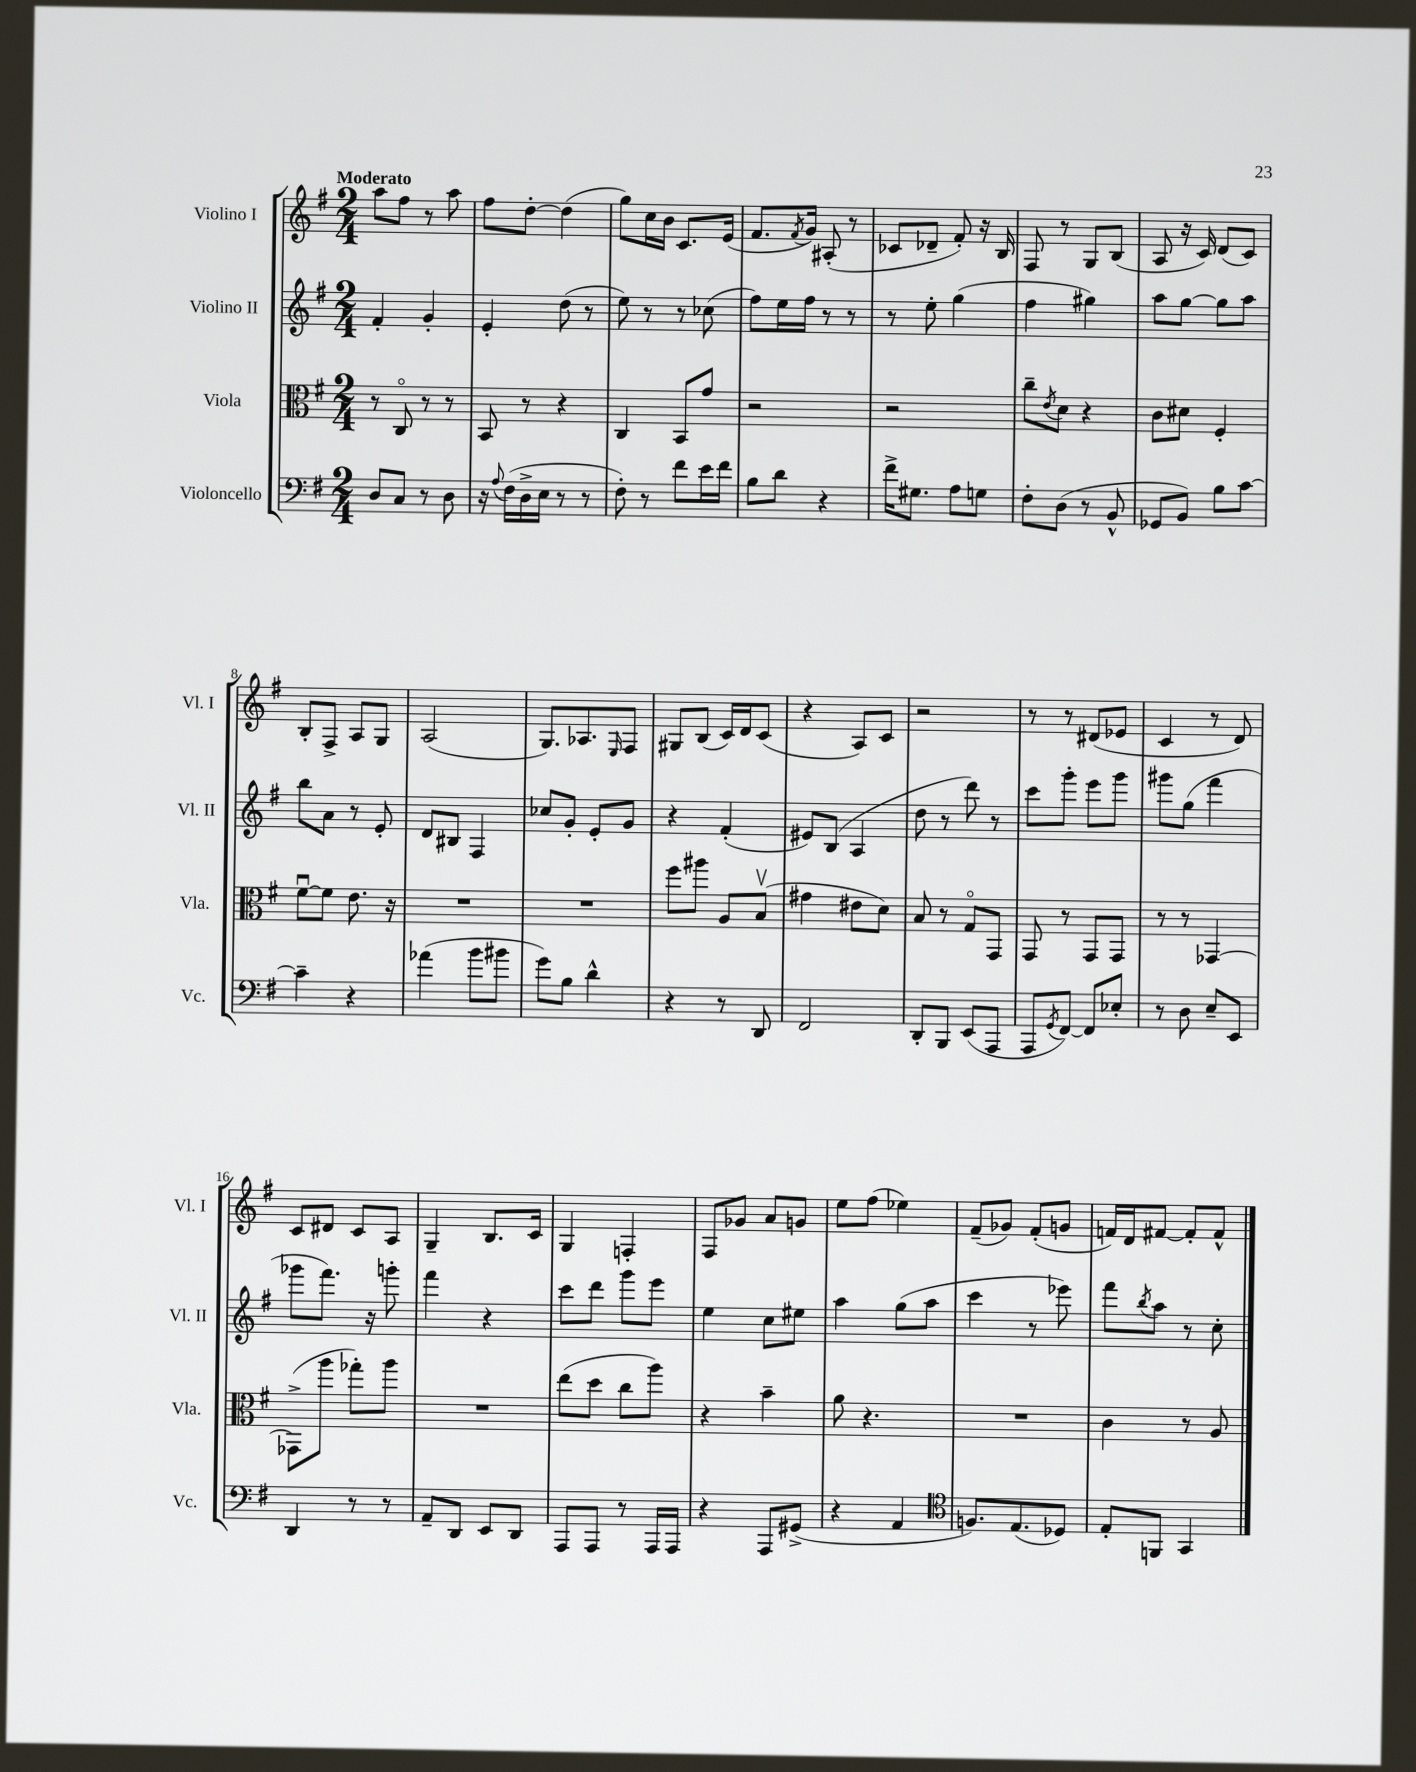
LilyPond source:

<<
\new StaffGroup <<
\new Staff = "s0" \with { instrumentName = "Violino I" shortInstrumentName = "Vl. I" } {
    \clef treble \key g \major \numericTimeSignature \time 2/4 \tempo "Moderato"
    a''8 fis''8 r8 a''8 |
    fis''8 d''8~-. d''4( |
    g''8) c''16 b'16 c'8. e'16( |
    fis'8. \acciaccatura { fis'8 } g'16) ais8-.( r8 |
    ces'8 des'8-- fis'8-.) r16 b16 |
    fis8 r8 g8 b8( |
    a8 r16 c'16) d'8( c'8) |
    b8-. fis8-> a8 g8 |
    a2( |
    g8.) aes8. \grace { e16 } fis8 |
    gis8 b8( c'16) d'16 c'8( |
    r4 a8) c'8 |
    r2 |
    r8 r8 dis'8( ees'8 |
    c'4 r8 d'8) |
    c'8 dis'8 c'8 a8 |
    g4-- b8. c'16 |
    g4 f4-. |
    fis8 ges'8 a'8 g'8 |
    e''8 fis''8( ees''4) |
    fis'8--( ges'8) fis'8-.( g'8 |
    f'16) d'16 fis'8~ fis'8-. fis'8-^ \bar "|." |
}
\new Staff = "s1" \with { instrumentName = "Violino II" shortInstrumentName = "Vl. II" } {
    \clef treble \key g \major \numericTimeSignature \time 2/4
    fis'4-. g'4-. |
    e'4-. d''8( r8 |
    e''8) r8 r8 ces''8( |
    fis''8) e''16 fis''16 r8 r8 |
    r8 e''8-. g''4( |
    fis''4 gis''4) |
    a''8 g''8~ g''8 a''8 |
    b''8 a'8 r8 e'8-. |
    d'8 bis8 fis4 |
    ces''8 g'8-. e'8-. g'8 |
    r4 fis'4-.( |
    eis'8) b8( a4 |
    d''8 r8 d'''8) r8 |
    c'''8 g'''8-. e'''8 g'''8 |
    gis'''8 g''8( fis'''4 |
    ges'''8 fis'''8.) r16 g'''8-. |
    fis'''4 r4 |
    c'''8 d'''8 g'''8 e'''8 |
    e''4 c''8 eis''8 |
    a''4 g''8( a''8 |
    c'''4 r8 ees'''8) |
    fis'''8 \acciaccatura { b''8 } a''8 r8 c''8-. \bar "|." |
}
\new Staff = "s2" \with { instrumentName = "Viola" shortInstrumentName = "Vla." } {
    \clef alto \key g \major \numericTimeSignature \time 2/4
    r8 c8\flageolet r8 r8 |
    b,8 r8 r4 |
    c4 b,8 g'8 |
    r2 |
    r2 |
    c''8-- \acciaccatura { e'8 } d'8 r4 |
    c'8 dis'8 fis4-. |
    fis'8~\downbow fis'8 e'8. r16 |
    R2 |
    R2 |
    fis''8 ais''8 a8 b8\upbow( |
    gis'4 eis'8 d'8) |
    b8 r8 g8\flageolet g,8 |
    g,8 r8 g,8 g,8 |
    r8 r8 ges,4~ |
    ges,8->( a''8 ges''8-.) a''8 |
    R2 |
    e''8( d''8 c''8 a''8) |
    r4 b'4-- |
    a'8 r4. |
    R2 |
    c'4 r8 a8 \bar "|." |
}
\new Staff = "s3" \with { instrumentName = "Violoncello" shortInstrumentName = "Vc." } {
    \clef bass \key g \major \numericTimeSignature \time 2/4
    d8 c8 r8 d8 |
    r16 \appoggiatura { a8 } fis16( d16-> e16 r8 r8 |
    fis8-.) r8 fis'8 e'16 fis'16 |
    b8 d'8 r4 |
    fis'16-> gis8. a8 g8 |
    fis8-. d8( r8 b,8-^ |
    ges,8 b,8) b8 c'8~ |
    c'4-- r4 |
    aes'4( b'8 bis'8 |
    g'8) b8 d'4-^ |
    r4 r8 d,8 |
    fis,2 |
    d,8-. b,,8 e,8( a,,8 |
    a,,8 \acciaccatura { g,8 } fis,8~) fis,8 ees8-. |
    r8 d8 e8-- e,8 |
    d,4 r8 r8 |
    a,8-- d,8 e,8 d,8 |
    a,,8 a,,8 r8 a,,16 a,,16 |
    r4 a,,8 gis,8->( |
    r4 a,4 |
    \clef tenor f8.) e8.( des8) |
    e8-. f,8 g,4 \bar "|." |
}
>>
>>
